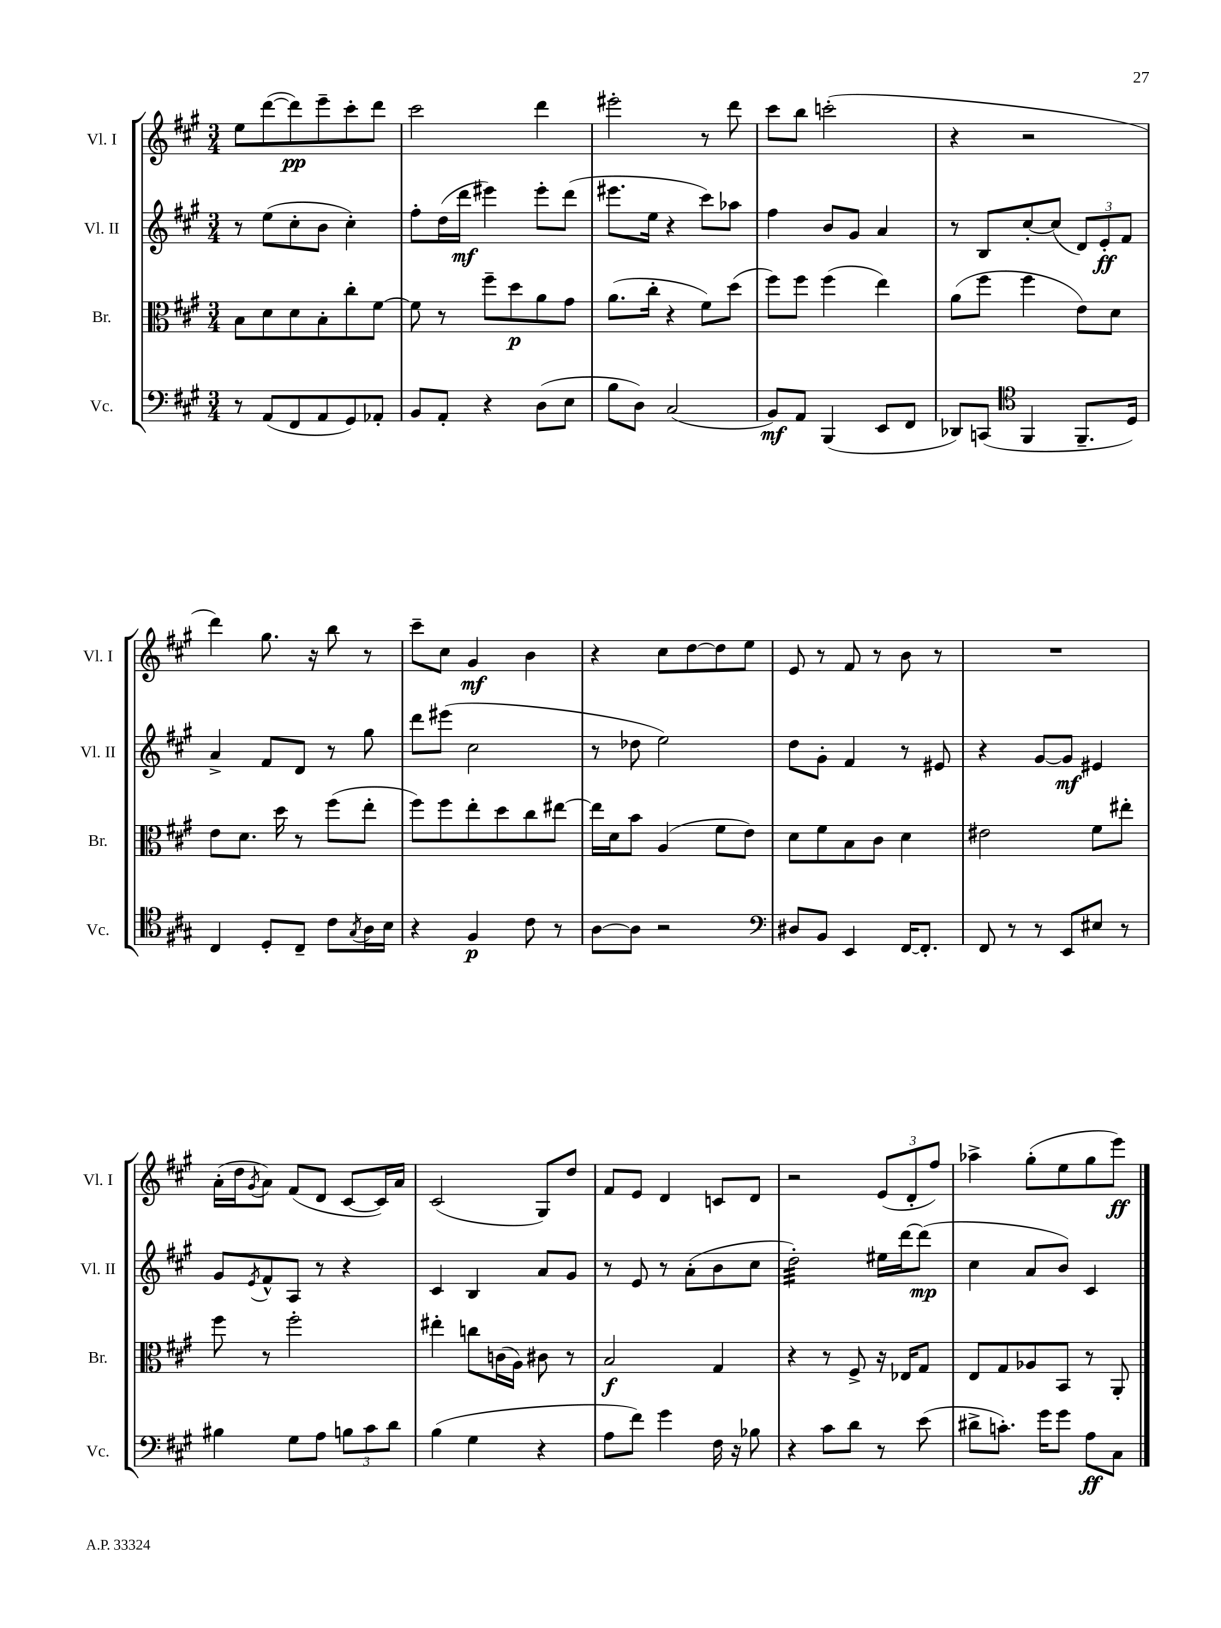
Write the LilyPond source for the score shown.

<<
\new StaffGroup <<
\new Staff = "s0" \with { instrumentName = "Vl. I" shortInstrumentName = "Vl. I" } {
    \clef treble \key a \major \numericTimeSignature \time 3/4
    e''8 d'''8~( d'''8\pp) e'''8-- cis'''8-. d'''8 |
    cis'''2 d'''4 |
    eis'''2-. r8 d'''8 |
    cis'''8 b''8 c'''2-.( |
    r4 r2 |
    d'''4) gis''8. r16 b''8 r8 |
    cis'''8-- cis''8 gis'4\mf b'4 |
    r4 cis''8 d''8~ d''8 e''8 |
    e'8 r8 fis'8 r8 b'8 r8 |
    R2. |
    a'16-.( d''16 \acciaccatura { gis'8 } a'8) fis'8( d'8 cis'8~ cis'16) a'16 |
    cis'2( gis8) d''8 |
    fis'8 e'8 d'4 c'8 d'8 |
    r2 \tuplet 3/2 { e'8( d'8-. fis''8) } |
    aes''4-> gis''8-.( e''8 gis''8 e'''8\ff) \bar "|." |
}
\new Staff = "s1" \with { instrumentName = "Vl. II" shortInstrumentName = "Vl. II" } {
    \clef treble \key a \major \numericTimeSignature \time 3/4
    r8 e''8( cis''8-. b'8 cis''4-.) |
    fis''8-. d''16( d'''16\mf eis'''4) eis'''8-. d'''8( |
    eis'''8. e''16 r4 cis'''8) aes''8 |
    fis''4 b'8 gis'8 a'4 |
    r8 b8 cis''8~-. cis''8( \tuplet 3/2 { d'8) e'8-.\ff fis'8 } |
    a'4-> fis'8 d'8 r8 gis''8 |
    d'''8 eis'''8( cis''2 |
    r8 des''8 e''2) |
    d''8 gis'8-. fis'4 r8 eis'8 |
    r4 gis'8~ gis'8\mf eis'4 |
    gis'8 \acciaccatura { e'8 } fis'8-^ a8 r8 r4 |
    cis'4 b4 a'8 gis'8 |
    r8 e'8 r8 a'8-.( b'8 cis''8 |
    d''2:32-.) eis''16 d'''16~ d'''8\mp( |
    cis''4 a'8 b'8) cis'4 \bar "|." |
}
\new Staff = "s2" \with { instrumentName = "Br." shortInstrumentName = "Br." } {
    \clef alto \key a \major \numericTimeSignature \time 3/4
    b8 d'8 d'8 b8-. cis''8-. fis'8~ |
    fis'8 r8 fis''8-- d''8\p a'8 gis'8 |
    a'8.( cis''16-. r4 fis'8) d''8( |
    fis''8) fis''8 fis''4( e''4) |
    a'8( fis''8 fis''4 e'8) d'8 |
    e'8 d'8. d''16 r8 fis''8( e''8-. |
    fis''8) fis''8 e''8-. d''8 cis''8 eis''8~ |
    eis''16 d'16 b'8 a4( fis'8 e'8) |
    d'8 fis'8 b8 cis'8 d'4 |
    eis'2 fis'8 eis''8-. |
    fis''8 r8 fis''2-. |
    eis''4-. c''8 c'16( a16) cis'8 r8 |
    b2\f gis4 |
    r4 r8 fis8-> r16 ees16 gis8 |
    e8 gis8 aes8 b,8 r8 a,8-. \bar "|." |
}
\new Staff = "s3" \with { instrumentName = "Vc." shortInstrumentName = "Vc." } {
    \clef bass \key a \major \numericTimeSignature \time 3/4
    r8 a,8( fis,8 a,8 gis,8) aes,8-. |
    b,8 a,8-. r4 d8( e8 |
    b8 d8) cis2( |
    b,8\mf) a,8 b,,4( e,8 fis,8 |
    des,8) c,8( \clef tenor fis,4 fis,8.-- d16) |
    cis4 d8-. cis8-- cis'8 \acciaccatura { gis8 } a16 b16 |
    r4 fis4\p cis'8 r8 |
    a8~ a8 r2 |
    \clef bass dis8 b,8 e,4 fis,16~ fis,8.-. |
    fis,8 r8 r8 e,8 eis8 r8 |
    bis4 gis8 a8 \tuplet 3/2 { b8 cis'8 d'8 } |
    b4( gis4 r4 |
    a8 fis'8) gis'4 fis16 r16 bes8 |
    r4 cis'8 d'8 r8 e'8( |
    dis'8-> c'8.-.) gis'16 gis'8 a8\ff cis8 \bar "|." |
}
>>
>>
\layout { \context { \Score \remove "Bar_number_engraver" } }
